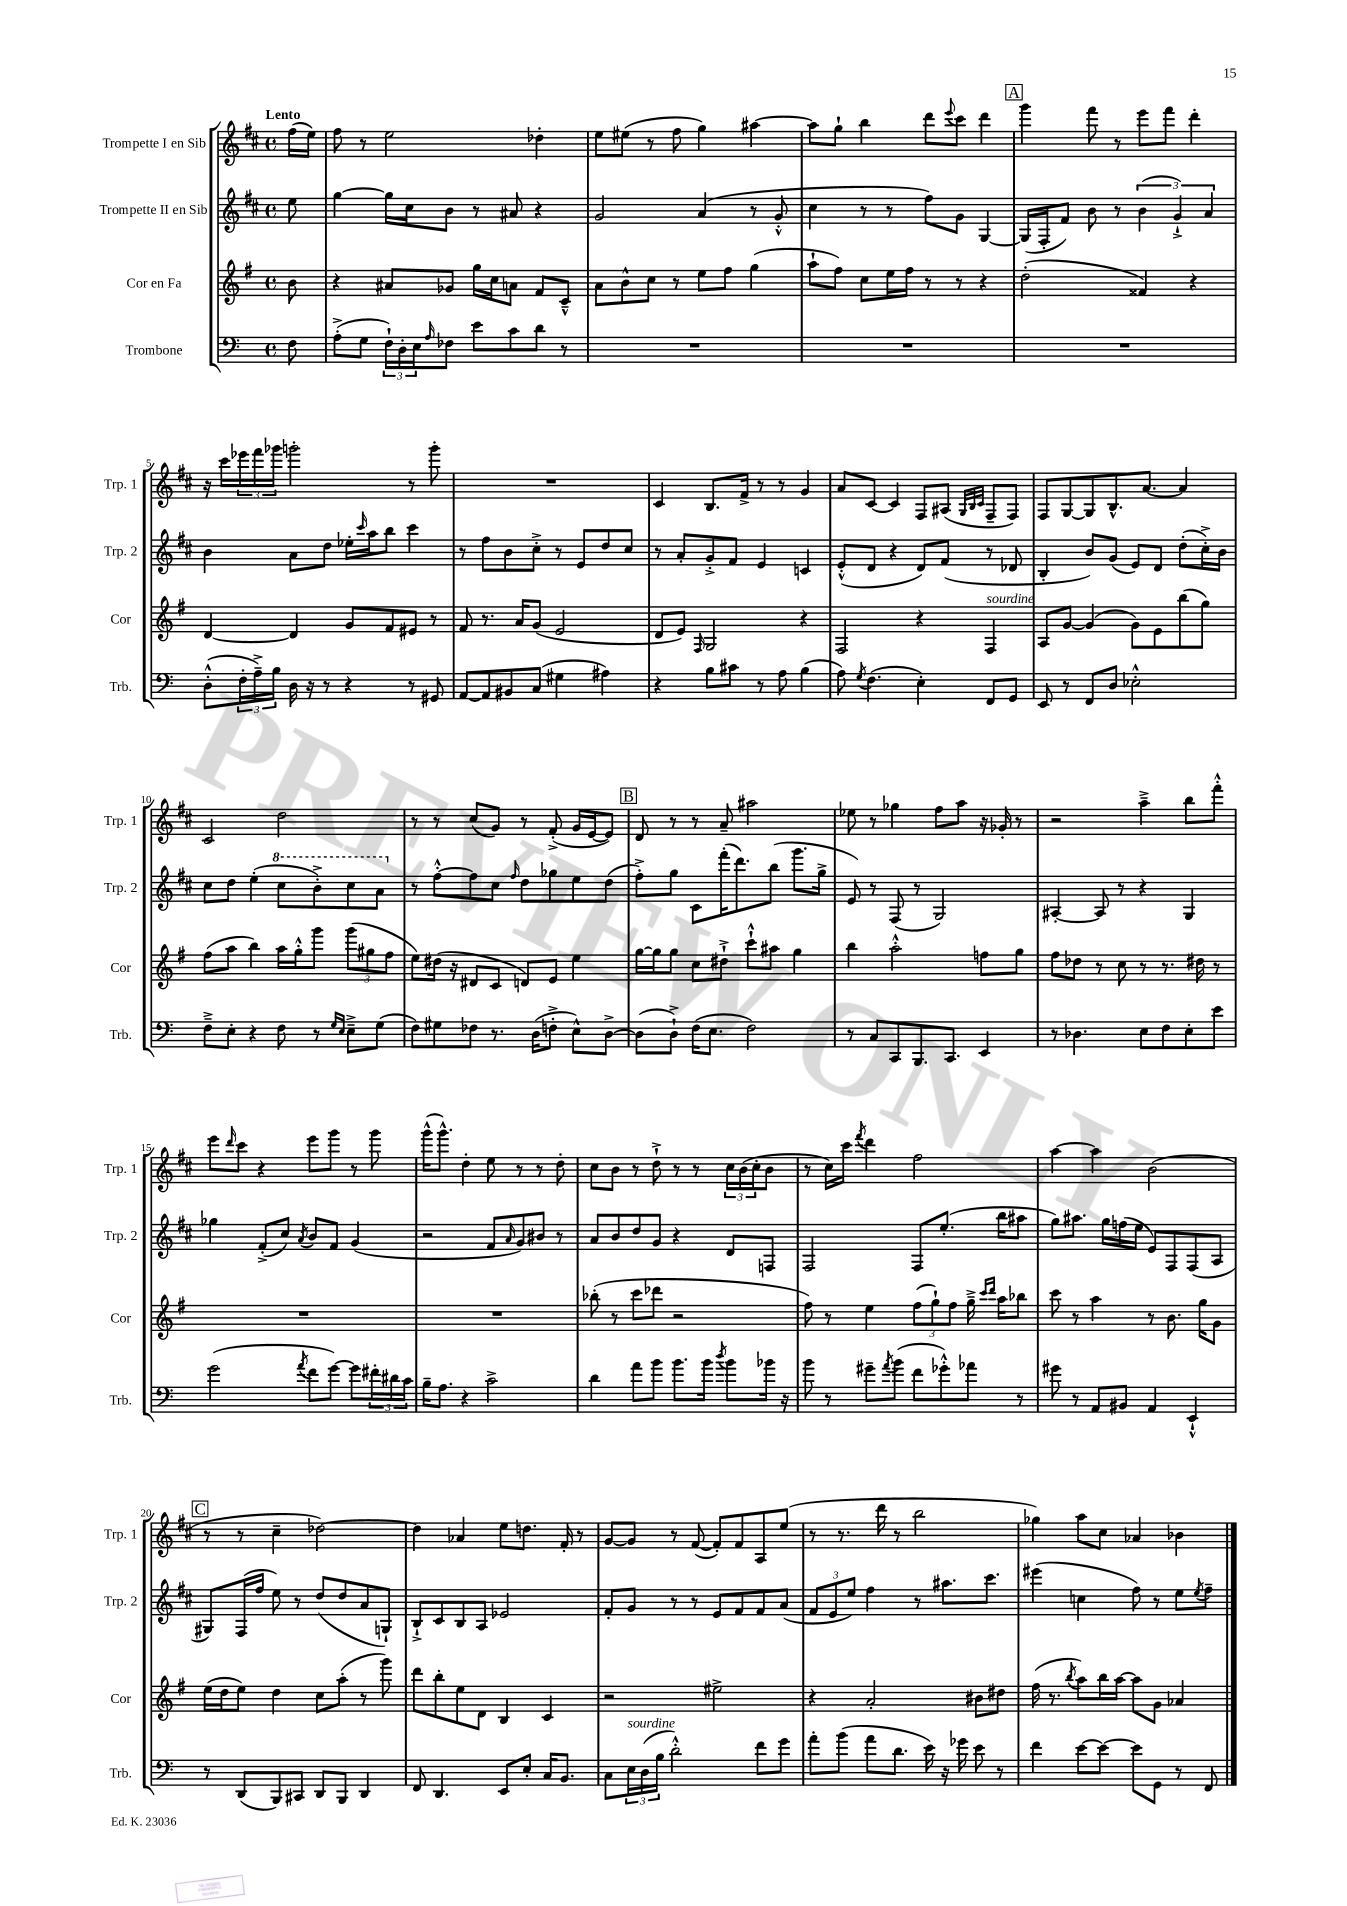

**kern	**kern	**kern	**kern
*part4	*part3	*part2	*part1
*staff4	*staff3	*staff2	*staff1
*I"Trombone	*I"Cor en Fa	*I"Trompette II en Sib	*I"Trompette I en Sib
*I'Trb.	*I'Cor	*I'Trp. 2	*I'Trp. 1
*clefF4	*clefG2	*clefG2	*clefG2
*k[]	*k[f#]	*k[f#c#]	*k[f#c#]
*M4/4	*M4/4	*M4/4	*M4/4
*met(c)	*met(c)	*met(c)	*met(c)
=	=	=	=
!	!	!	!LO:TX:a:B:t=Lento
8F\	8b\	8ee\	(16ff#\LL
.	.	.	16ee\JJ)
=1	=1	=1	=1
(8A'^\L	4r	[4gg\	8ff#\
8G\J	.	.	8r
24F`\LL)	8a#X/L	16gg\LL]	2ee\
24D'\	.	.	.
.	.	16cc#\J	.
24E\J	.	.	.
16qqA/	.	.	.
8F-X\J	8g-X/J	8b\J	.
8e\L	16gg\LL	8r	.
.	16cc\J	.	.
8c\	8an\J	8a#X/	.
8d\J	8f#/L	4r	4dd-X'\
8r	8c~^^/J	.	.
=2	=2	=2	=2
1r	8a\L	2g/	8ee\L
.	8b^^\	.	(8ee#X\J
.	8cc\J	.	8r
.	8r	.	8ff#\
.	8ee\L	(4a/	4gg\)
.	8ff#\J	.	.
.	(4gg\	8r	[4aa#X\
.	.	8g'^^/	.
=3	=3	=3	=3
1r	8aa`\L	4cc#\	8aa#\L]
.	8ff#\J)	.	8gg`\J
.	8cc\L	8r	4bb\
.	16ee\L	8r	.
.	16ff#\JJ	.	.
.	8r	8ff#\L)	8ddd\L
.	.	.	8qqeee/
.	8r	8g\J	8ccc#\J
.	4r	[4G/	4ddd\
!!LO:REH:place=s1:t=A
=4	=4	=4	=4
1r	(2dd'\	(16G/LL]	4ggg\
.	.	16F#'/J	.
.	.	8f#/J)	.
.	.	8b\	8fff#\
.	.	8r	8r
.	4f##X/)	(6b\	8eee\L
.	.	.	8fff#\J
.	.	6g`^/)	.
.	4r	.	4ddd'\
.	.	6a/	.
!!LO:LB:g=z
=5	=5	=5	=5
(8D'^^\L	[4d/	4b\	16r
.	.	.	16ccc#\LL
24F'\L	.	.	24eee-X\
24A~^\)	.	.	24fff#\
24B\JJ	.	.	24ggg-X\JJ
16D\	4d/]	8a\L	2gggn'\
16r	.	.	.
8r	.	8dd\J	.
4r	8g/L	16ee-X'\LL	.
.	.	16qqccc#/	.
.	.	16aa\J	.
.	8f#/	8bb\J	.
8r	8e#X/J	4ccc#\	8r
8GG#X/	8r	.	8ggg'\
=6	=6	=6	=6
[8AA/L	8f#/	8r	1r
8AA/]	8.r	8ff#\L	.
8BB#X/	.	8b\	.
.	16a/KL	.	.
(8C/J	(8g/J	8cc#'^\J	.
4G#X\	2e/	8r	.
.	.	8e/L	.
4A#X\)	.	8dd/	.
.	.	8cc#/J	.
=7	=7	=7	=7
4r	8d/L	8r	4c#/
.	8e/J)	8a'/L	.
.	16qqF#/	.	.
8B\L	2G/	8g'^/	8.B/L
8c#X\J	.	8f#/J	.
.	.	.	16f#^/Jk
8r	.	4e/	8r
8A\	.	.	8r
(4B\	4r	4cn/	4g/
=8	=8	=8	=8
8A\)	2F#/	(8e'^^/L	8a/L
8qG/	.	.	.
(4.F\	.	8d/J	[8c#/J
.	.	4r	4c#/]
4E'\)	4r	8d/L)	8F#/L
.	.	(8f#/J	(8A#X/J
.	.	.	32qqG/LLL
.	.	.	32qqB/
.	.	.	32qqc#/JJJ
!	!LO:TX:a:i:t=sourdine	!	!
8FF/L	4F#/	8r	8F#~/L
8GG/J	.	8d-X/	8F#/J)
=9	=9	=9	=9
8EE/	8A/L	4B'/	8F#/L
8r	[8g/J	.	[8G/
8FF/L	(4g/]	8b/L)	8G/]
8D/J	.	(8g/J	8.B^^/
2E-X'^^\	8g\L)	8e/L)	.
.	.	.	[8.a/J
.	8e\	8d/J	.
.	(8bb\	(8dd'\L	4a/]
.	8gg\J)	16cc#'^\L)	.
.	.	16b\JJ	.
!!LO:LB:g=z
=10	=10	=10	=10
8F~^\L	(8ff#\L	8cc#\L	2c#/
8E'\J	8aa\J	8dd\J	.
4r	4bb\)	(4ee'\	.
*	*	*8va	*
8F\	16aa\LL	8ccc#\L	2dd\
.	16gg'^^\J	.	.
8r	8ggg\J	8bb'^\)	.
16qqG/LL	.	.	.
16qqE/JJ	.	.	.
8E~^\L	(12ggg\L	8ccc#\	.
.	12gg#X\	.	.
(8G\J	.	8aa\J	.
.	12ff#\J	.	.
=11	=11	=11	=11
*	*	*X8va	*
8F\L)	8ee\L)	8r	8r
8G#X\	(16dd#X\Jk	[8ff#'^^\L	8r
.	16r	.	.
8F-X\J	8d#X/L	8ff#\]	(8cc#/L
8.r	8c/J	8cc#\J	8g/J)
.	.	16qqff#/	.
.	8dn/L)	8dd\L	8r
(16D\KL	.	.	.
8Fn'^\J	8e/J	8gg-X\	(8f#'^/
8E^^\L)	4ee\	8ee\	16g/LL
.	.	.	[16e/J
[8D^\J	.	(8dd\J	8e/J])
!!LO:REH:place=s1:t=B
=12	=12	=12	=12
(8D\L]	[16gg\LL	8ff#'^\L)	8d/
.	16gg\J]	.	.
8D`^\J)	8gg\J	8gg\J	8r
(16F\KL	8cc\L	8c#\L	8r
8.E\J	.	.	.
.	8dd#X`^\J	(16fff#'\K	8a~/
.	.	8.ddd\)	.
2F\)	8ccc`^^\L	.	2aa#X\
.	8aa#X\J	(8bb\J	.
.	4gg\	8.ggg\L	.
.	.	16gg^\Jk	.
=13	=13	=13	=13
8r	4bb\	8e/)	8ee-X\
8C/L	.	8r	8r
8CC/	2aa'^^\	(8F#/	4gg-X\
8.BBB/	.	8r	.
.	.	2G/)	8ff#\L
8.CC/J	.	.	.
.	.	.	8aa\J
4EE/	8ffn\L	.	16r
.	.	.	16g-X'/
.	8gg\J	.	8r
=14	=14	=14	=14
8r	8ff#\L	[4A#X'/	2r
4.D-X\	8dd-X\J	.	.
.	8r	8A#/]	.
.	8cc\	8r	.
8E\L	8r	4r	4aa~^\
8F\	8.r	.	.
8E'\	.	4G/	8bb\L
.	16dd#X\	.	.
8e\J	8r	.	8fff#'^^\J
!!LO:LB:g=z
=15	=15	=15	=15
(2g\	1r	4gg-X\	8eee\L
.	.	.	16qqddd/
.	.	.	8ccc#\J
.	.	(8f#'^/L	4r
.	.	8cc#/J)	.
8qa/	.	8qa/	.
8f\L	.	8b/L	8eee\L
[8g\J)	.	8f#/J	8ggg\J
8g\L]	.	(4g/	8r
24f#X'\L	.	.	8ggg\
24d#X\	.	.	.
24c\JJ	.	.	.
=16	=16	=16	=16
16B~\KL	1r	2r	(16ggg^^\KL
8.A\J	.	.	8.ggg^^\J)
4r	.	.	4dd'\
2c^\	.	8f#/L	8ee\
.	.	16qqa/	.
.	.	8g/)	8r
.	.	8b#X/J	8r
.	.	8r	8dd'\
=17	=17	=17	=17
4d\	(8bb-X'\	8a/L	8cc#\L
.	8r	8b/	8b\J
8a\L	8ccc\L	8dd/	8r
8b\J	8ddd-X\J	8g/J	8dd`^\
8.b\L	2r	4r	8r
.	.	.	8r
16b\Jk	.	.	.
8qdd/	.	.	.
8b\L	.	8d/L	24cc#\LL
.	.	.	(24b\
.	.	.	24cc#'\J
16b-X\Jk	.	8Fn/J	8b\J
16r	.	.	.
=18	=18	=18	=18
8b\	8ff#\)	2F#/	8r
8r	8r	.	16cc#\LL)
.	.	.	16ccc#\JJ
.	.	.	8qfff#/
8g#X~\L	4ee\	.	4ddd\
8qa/	.	.	.
(8b\J	.	.	.
8f\L	(12ff#\L	8F#/L	2ff#\
.	12gg`\)	.	.
8g-X'^^\)	.	(8.ee'/J	.
.	12ff#\J	.	.
8a-X\J	16gg~^\	.	.
.	16qqccc/LL	.	.
.	16qqddd/JJ	.	.
.	16aa\KL	16bb\KL	.
8r	8bb-X\J	8aa#X\J	.
=19	=19	=19	=19
8g#X\	8ccc\	8gg\L)	[4aa\
8r	8r	8.aa#X\J	.
8AA/L	4aa\	.	4aa\]
.	.	16gg\LL	.
8BB#X/J	.	(16ffn\	.
.	.	16ee\JJ	.
4AA/	8r	8e/L)	(2b\
.	8.b\	8F#/	.
4EE`^^/	.	(8F#/	.
.	16gg\KL	.	.
.	8g\J	8A/J	.
!!LO:LB:g=z
!!LO:REH:place=s1:t=C
=20	=20	=20	=20
8r	(16ee\LL	8G#X/L)	8r
.	16dd\J	.	.
(8DD/L	8ee\J)	(16F#/L	8r
.	.	16ff#/JJ	.
8BBB/)	4dd\	8ee\)	4cc#~\
8CC#X/J	.	8r	.
8DD/L	8cc\L	(8dd/L	[2dd-X\)
8BBB/J	(8aa'\J	8dd/	.
4DD/	8r	8a/	.
.	8ggg\)	8Gn`/J)	.
=21	=21	=21	=21
8FF/	8ddd\L	8B`^/L	4dd-\]
4.DD/	8bb'\	8c#/	.
.	8ee\	8B/	4a-X/
.	8d\J	8A/J	.
8EE/L	4B/	2e-X/	8ee\L
8E'/J	.	.	8.ddn\J
16C/KL	4c/	.	.
8.BB/J	.	.	16f#'/
.	.	.	8r
=22	=22	=22	=22
8C\L	2r	8f#'/L	[8g/L
!LO:TX:a:i:t=sourdine	!	!	!
24E\L	.	8g/J	8g/J]
(24D\	.	.	.
24B\JJ	.	.	.
2d'^^\)	.	8r	8r
.	.	8r	([8f#/
.	2ee#X^\	8e/L	8f#'/L])
.	.	8f#/	8f#/
8f\L	.	8f#/	8A/
8g\J	.	(8a/J	(8ee/J
=23	=23	=23	=23
8a'\L	4r	12f#/L	8r
.	.	12e/	.
(8b\J	.	.	8.r
.	.	12ee/J)	.
8a\L	2a'/	4ff#\	.
.	.	.	16ddd\
8.d\J	.	.	8r
.	.	8r	2bb\
16e\)	.	.	.
16r	.	8.aa#X\L	.
16g-X\	.	.	.
8e\	8b#X\L	.	.
.	.	8.ccc#\J	.
8r	8dd#X\J	.	.
=24	=24	=24	=24
4f\	(16ff#\	(4eee#X\	4gg-X\)
.	8.r	.	.
.	8qbb/	.	.
[8e\L	8aa\L)	4ccn\	8aa\L
8e\J_	16bb\L	.	8cc#\J
.	[16aa\JJ	.	.
8e\L]	8aa\L]	8ff#\)	4a-X/
8GG\J	8g\J	8r	.
8r	4a-X/	8ee\L	4b-X\
.	.	8qee/	.
8FF/	.	8ff#~\J	.
==	==	==	==
*-	*-	*-	*-
